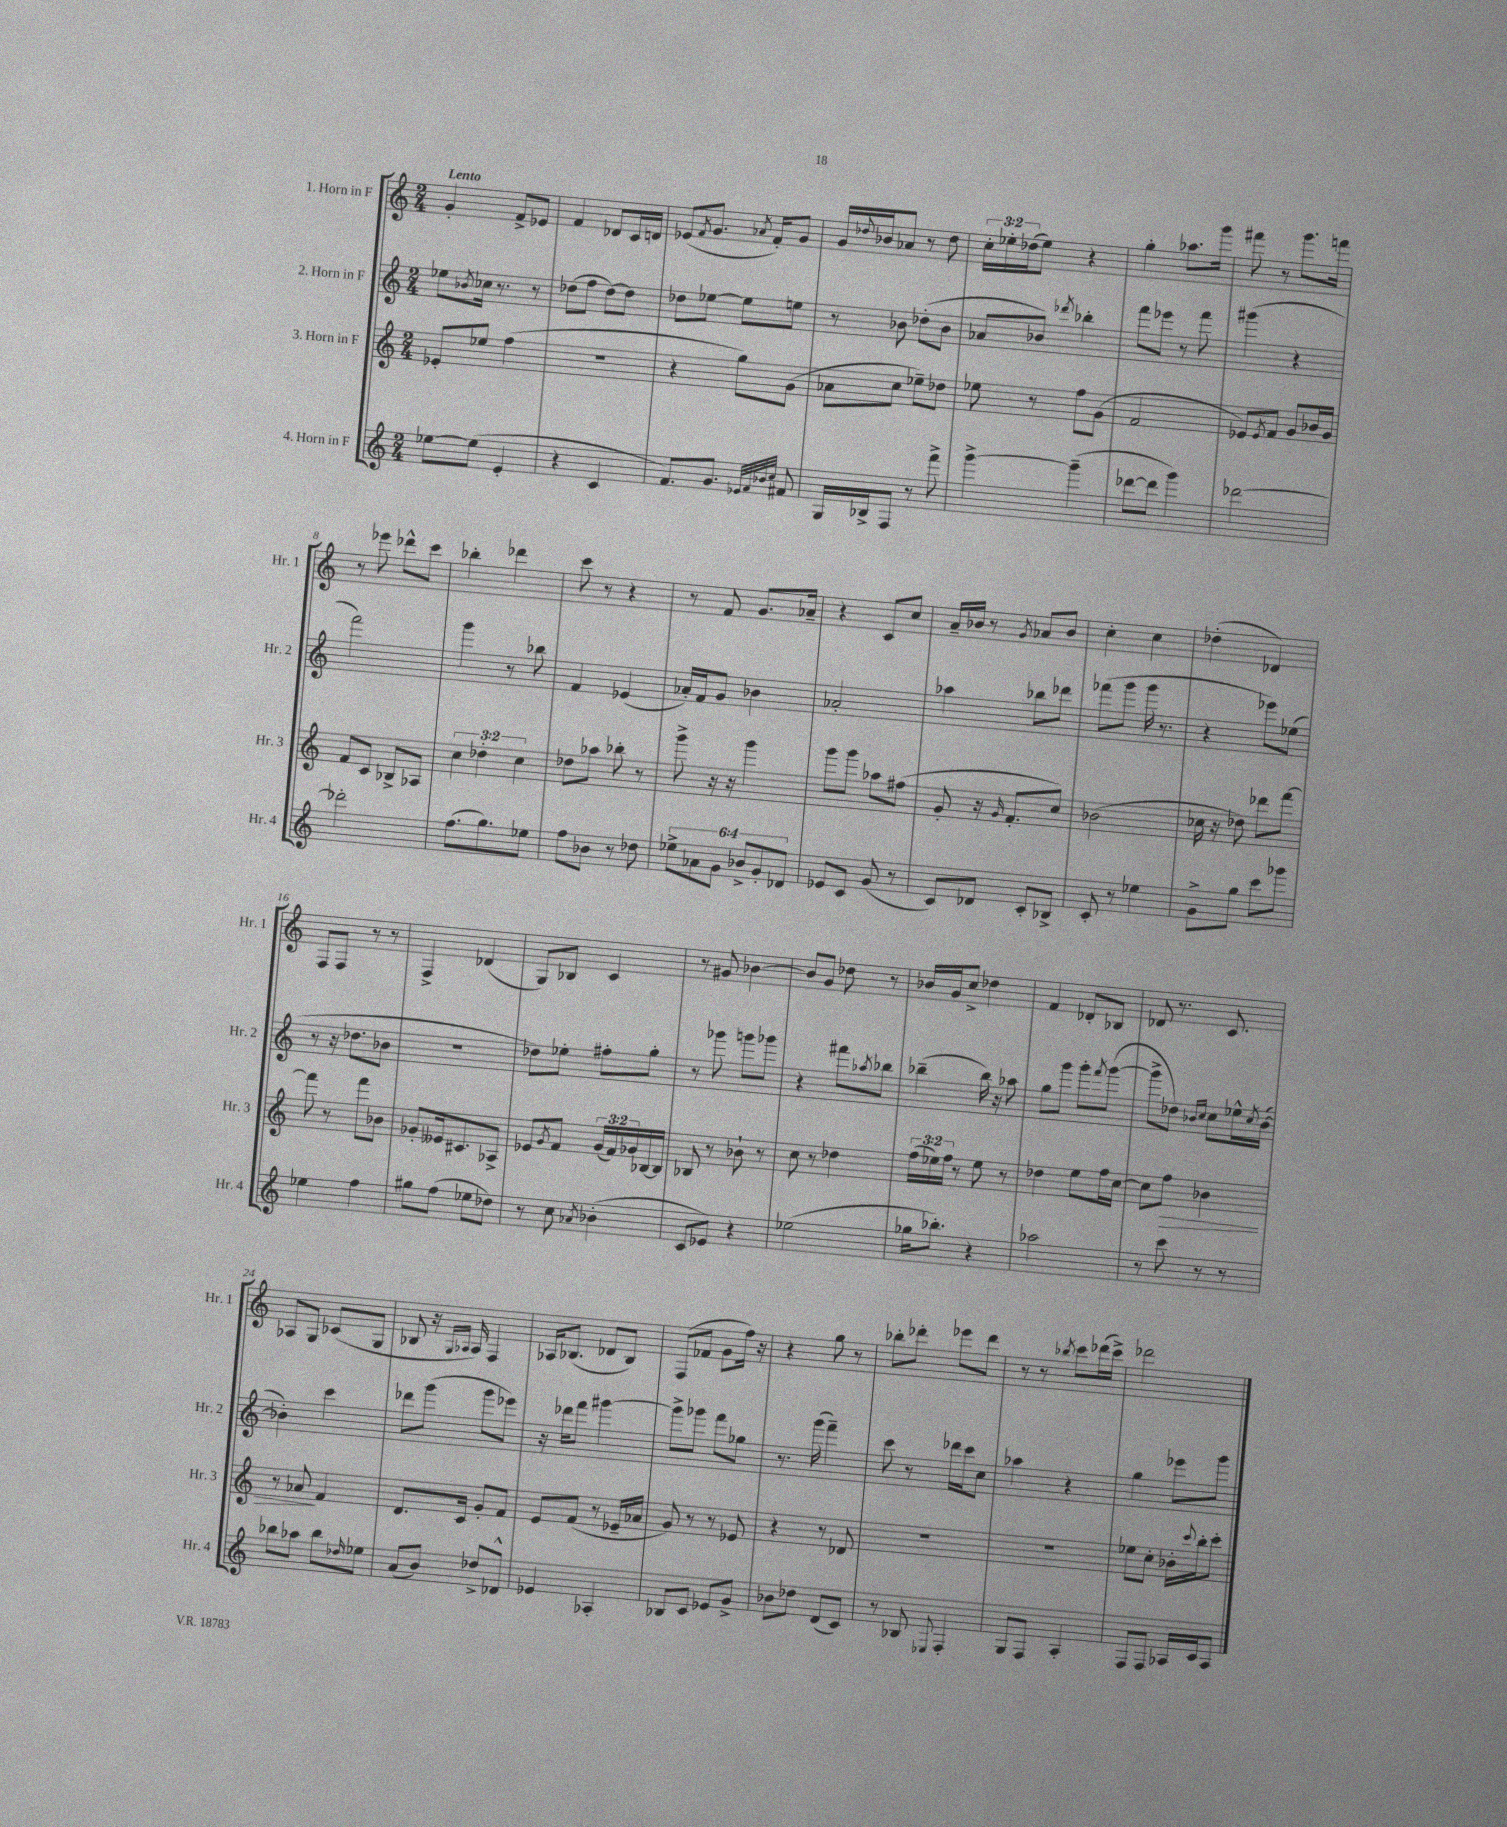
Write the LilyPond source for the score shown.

<<
\new StaffGroup <<
\new Staff = "s0" \with { instrumentName = "1. Horn in F" shortInstrumentName = "Hr. 1" } {
    \clef treble \key c \major \numericTimeSignature \time 2/4 \override Staff.TupletNumber.text = #tuplet-number::calc-fraction-text \tempo "Lento"
    g'4-. f'8-> ees'8 |
    f'4 des'8 c'16 d'16 |
    ees'8( \acciaccatura { f'8 } g'8. \acciaccatura { aes'8 } f'16-.) g'8 |
    g'16 \appoggiatura { des''8 } bes'16 aes'8 r8 des''8 |
    \tuplet 3/2 { c''16-. ees''16-. des''16( } ees''8) r4 |
    g''4-. aes''8. g'''16 |
    fis'''8 r8 g'''8. f'''16 |
    r8 ees'''8 des'''8-^ c'''8 |
    bes''4-. des'''4 |
    c'''8 r8 r4 |
    r8 f'8 g'8. aes'16-- |
    r4 c'8 c''8 |
    a'16-- bes'16 r8 \acciaccatura { g'8 } aes'8 bes'8 |
    c''4-. c''4 |
    des''4-.( des'4) |
    f8 f8 r8 r8 |
    f4-> des'4( |
    g8) bes8 c'4 |
    r8 gis'8 bes'4~ |
    bes'8 g'8 des''8 r8 |
    bes'16 g'16 c''8-> des''4 |
    f'4 des'8-. bes8 |
    des'8 r8. c'8. |
    aes8 g8 ces'8( g8 |
    bes8 r16 \grace { g16 aes16 } aes16) f4 |
    aes16 bes8.( des'8 bes8) |
    f8( fes'8 g'8 f''16) r16 |
    r4 g''8 r8 |
    bes''8-. des'''8-. ees'''8 des'''8 |
    r8 r8 \acciaccatura { bes''8 } c'''8 des'''16( c'''16->) |
    des'''2 \bar "|." |
}
\new Staff = "s1" \with { instrumentName = "2. Horn in F" shortInstrumentName = "Hr. 2" } {
    \clef treble \key c \major \numericTimeSignature \time 2/4
    ees''8 \acciaccatura { bes'8 } ces''16 r8. r8 |
    des''8( f''8 des''8~) des''8 |
    des''8 ees''8~ ees''8 e''8 |
    r8 bes'8 des''8-.( bes'8 |
    aes'8 bes'8) \acciaccatura { des'''8 } bes''4-. |
    f'''8 ees'''8 r8 f'''8 |
    gis'''4( r4 |
    f'''2) |
    g'''4 r8 bes''8 |
    f'4 ees'4( |
    aes'16-.) f'16 g'8 bes'4 |
    aes'2-. |
    aes''4 bes''8 des'''8 |
    fes'''8( g'''8 g'''16 r8. |
    r4 ees'''8) ees''8( |
    r8 r16 des''8. bes'8 |
    R2 |
    des''8) ees''8-. fis''8-. g''8-. |
    r8 ges'''8 g'''8 ges'''8 |
    r4 fis'''8 \acciaccatura { aes''8 } bes''8 |
    bes''4--( bes''16) r16 aes''8 |
    g''8 g'''8 g'''8-. \acciaccatura { f'''8 } g'''8~( |
    g'''8-> des''8) \grace { bes'16 c''16 } c''8 ees''16-^ \acciaccatura { c''8 } bes'16~( |
    bes'4-.) c'''4 |
    des'''8 g'''8( g'''8 ees'''8) |
    r16 des'''16 f'''8 gis'''4~ |
    gis'''8-> ges'''8 f'''8 ges''8 |
    r8. g'''16( f'''4--) |
    c'''8 r8 des'''16 c'''16 c''8 |
    aes''4 r4 |
    g''4 ees'''8 g'''8 \bar "|." |
}
\new Staff = "s2" \with { instrumentName = "3. Horn in F" shortInstrumentName = "Hr. 3" } {
    \clef treble \key c \major \numericTimeSignature \time 2/4 \override Staff.TupletNumber.text = #tuplet-number::calc-fraction-text
    ees'8-. ees''8 f''4( |
    r2 |
    r4 g''8) g'8( |
    aes'8 c''8 ees''8--) des''8 |
    ees''8 r8 f''8 g'8( |
    f'2 |
    ees'8) \acciaccatura { ees'8 } f'8 g'8 bes'16 g'16 |
    f'8 c'8 bes8-> aes8 |
    \tuplet 3/2 { c''4 des''4-. c''4 } |
    des''8 aes''8 bes''8-. r8 |
    g'''8-> r16 r16 g'''4 |
    g'''8 g'''8 aes''8 fis''8( |
    g'8-. r16 \grace { g'16 } f'8.-. c''8) |
    bes'2( |
    ces''16 r16 des''8) des'''8 f'''8~ |
    f'''8 r8 f'''8 bes'8 |
    ges'8-. eeses'16 cis'8. aes8-> |
    ees'8 \acciaccatura { g'8 } f'8 \tuplet 3/2 { g'16( f'16) ges'16 } bes16~ bes16 |
    bes8 r8 bes'8-! r8 |
    c''8 r8 des''4 |
    \tuplet 3/2 { f''16( ees''16) f''16 } r8 ees''8 r8 |
    des''4 e''8 f''16 c''16~ |
    c''8 f''8\> bes'4 |
    r8 aes'8\! f'4 |
    d'8. c'16 g'8-. f'8 |
    e'8 f'8( r8 ees'16-- aes'16 |
    g'8) r8 r8 ees'8 |
    r4 r8 des'8 |
    R2 |
    R2 |
    ees''8 c''8-. bes'16-. \appoggiatura { c'''8 } b''16-. c'''8-. \bar "|." |
}
\new Staff = "s3" \with { instrumentName = "4. Horn in F" shortInstrumentName = "Hr. 4" } {
    \clef treble \key c \major \numericTimeSignature \time 2/4 \override Staff.TupletNumber.text = #tuplet-number::calc-fraction-text
    ees''8~ ees''8( e'4-. |
    r4 c'4 |
    f'8.) g'8. \grace { ees'32 f'32 bes'32 c''32 } fis'8 |
    g16 bes16-> f8 r8 f'''8-> |
    g'''4~-> g'''4--( |
    des'''8~ des'''8 g'''4) |
    des'''2~ |
    des'''2-. |
    f''8.( g''8.) ees''8 |
    f''8 bes'8 r8 des''8 |
    \tuplet 6/4 { ees''8-> aes'8 g'8 bes'8-> g'8-. des'8 } |
    ees'8 c'8 g'8( r8 |
    c'8) des'8 c'8-. bes8-> |
    c'8-. r8 ees''4 |
    g'8-> g''8 c'''8 ges'''8 |
    ees''4 f''4 |
    gis''8 f''8( ees''8 des''8) |
    r8 c''8 \acciaccatura { aes'8 } bes'4-.( |
    c'8 ees'8) r4 |
    ees''2( |
    ges''16 bes''8.-.) r4 |
    aes''2 |
    r8 c'''8 r8 r8 |
    bes''8 aes''8 bes''8 \grace { des''16 } ees''8 |
    a'8( b'8) des''8-> des'8-^ |
    ees'4 aes4-. |
    bes8 c'8 ees'8 g'8-> |
    bes'8 des''8 d'8( c'8) |
    r8 bes8 \appoggiatura { ees8 } f4-. |
    g8 f8 a4-. |
    f8 f8 aes16 c'16 aes8 \bar "|." |
}
>>
>>
